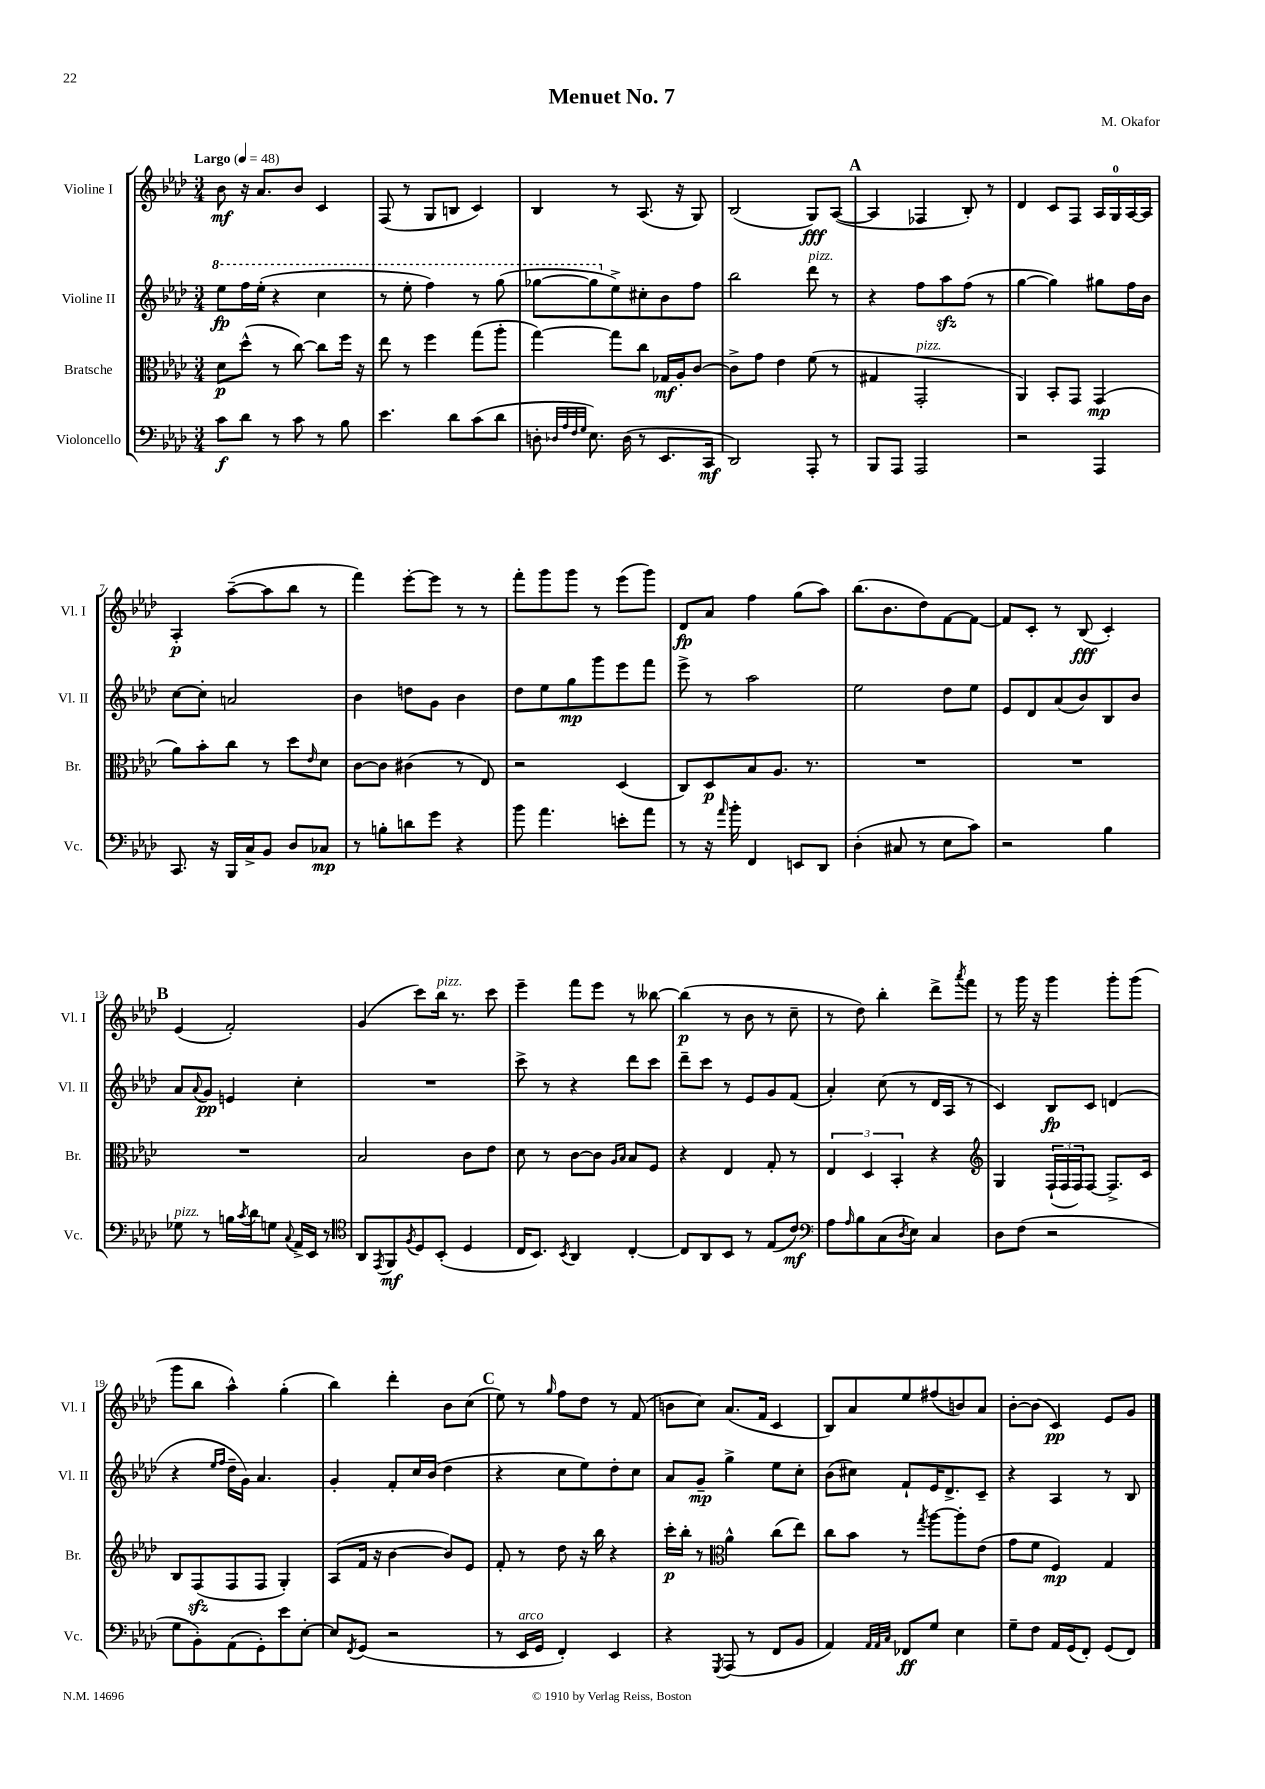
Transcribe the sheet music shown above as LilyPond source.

\header { title = "Menuet No. 7" composer = "M. Okafor" }
<<
\new StaffGroup <<
\new Staff = "s0" \with { instrumentName = "Violine I" shortInstrumentName = "Vl. I" } {
    \clef treble \key aes \major \numericTimeSignature \time 3/4 \tempo "Largo" 4 = 48
    bes'8\mf r16 aes'8. bes'8 c'4 |
    f8( r8 g8 b8 c'4) |
    bes4 r8 aes8.( r16 g8) |
    bes2( g8\fff) aes8~( |
    \mark \markup { \bold "A" } aes4 fes4 bes8-.) r8 |
    des'4 c'8 f8 aes16 g16-0 aes16~ aes16 |
    aes4-.\p aes''8~--( aes''8 bes''8 r8 |
    f'''4) ees'''8~-. ees'''8 r8 r8 |
    f'''8-. g'''8 g'''8 r8 ees'''8( g'''8) |
    des'8\fp aes'8 f''4 g''8( aes''8) |
    bes''8.( bes'8. des''8) f'8~ f'8~ |
    f'8 c'8-. r8 bes8\fff( c'4-.) |
    \mark \markup { \bold "B" } ees'4( f'2-.) |
    g'4( c'''8) bes''16^\markup { \italic "pizz." } r8. c'''8 |
    ees'''4-- f'''8 ees'''8 r8 beses''8~ |
    beses''4\p( r8 bes'8 r8 c''8-- |
    r8 des''8) bes''4-. des'''8-> \acciaccatura { aes'''8 } f'''8 |
    r8 g'''16 r16 g'''4 g'''8-. g'''8( |
    g'''8 bes''8 aes''4-^) g''4-.( |
    bes''4) des'''4-. bes'8 c''8( |
    \mark \markup { \bold "C" } ees''8) r8 \grace { g''16 } f''8 des''8 r8 f'8( |
    b'8 c''8) aes'8.( f'16 c'4 |
    bes8) aes'8 ees''8 fis''8( b'8) aes'8 |
    bes'8~-. bes'8( c'4\pp) ees'8 g'8 \bar "|." |
}
\new Staff = "s1" \with { instrumentName = "Violine II" shortInstrumentName = "Vl. II" } {
    \clef treble \key aes \major \numericTimeSignature \time 3/4
    \ottava #1 ees'''8\fp f'''16 ees'''16-.( r4 c'''4 |
    r8 ees'''8-. f'''4) r8 g'''8( |
    ges'''8~ ges'''8 \ottava #0 ees''8->) cis''8-. bes'8 f''8 |
    bes''2 des'''8^\markup { \italic "pizz." } r8 |
    \mark \markup { \bold "A" } r4 f''8 aes''8\sfz f''8( r8 |
    g''4~ g''4) gis''8 f''16 bes'16 |
    c''8~ c''8-. a'2 |
    bes'4 d''8 g'8 bes'4 |
    des''8 ees''8 g''8\mp g'''8 ees'''8 f'''8 |
    ees'''8-> r8 aes''2 |
    ees''2 des''8 ees''8 |
    ees'8 des'8 aes'8( bes'8) bes8 bes'8 |
    \mark \markup { \bold "B" } aes'8 \appoggiatura { aes'8 } g'8\pp e'4 c''4-. |
    R2. |
    c'''8-> r8 r4 des'''8 c'''8 |
    des'''8-- c'''8 r8 ees'8 g'8 f'8( |
    aes'4-.) c''8( r8 des'16 aes16 r8 |
    c'4) bes8\fp c'8 d'4( |
    r4 \grace { ees''16 f''16 } des''16-- g'16) aes'4. |
    g'4-. f'8-. c''16 bes'16( des''4 |
    \mark \markup { \bold "C" } r4 c''8 ees''8) des''8-. c''8 |
    aes'8 g'8--\mp g''4-> ees''8 c''8-. |
    bes'8( cis''8) f'8-! ees'16 des'8.-> c'8-- |
    r4 aes4 r8 bes8 \bar "|." |
}
\new Staff = "s2" \with { instrumentName = "Bratsche" shortInstrumentName = "Br." } {
    \clef alto \key aes \major \numericTimeSignature \time 3/4
    des'8\p des''8-^( r8 c''8~) c''8 f''16 r16 |
    ees''8 r8 f''4 g''8( aes''8-. |
    g''4~) g''8 c''8 ges16\mf aes16-. c'8~ |
    c'8-> g'8 ees'4 f'8( r8 |
    \mark \markup { \bold "A" } gis4 g,2-.^\markup { \italic "pizz." } |
    aes,4) bes,8-. g,8 g,4\mp( |
    aes'8) bes'8-. c''8 r8 des''8 \grace { ees'16 } des'8 |
    c'8~ c'8 cis'4( r8 ees8) |
    r2 des4( |
    c8) des8\p bes8 aes8. r8. |
    R2. |
    R2. |
    \mark \markup { \bold "B" } R2. |
    bes2 c'8 ees'8 |
    des'8 r8 c'8~ c'8 \grace { aes16 bes16 } bes8 f8 |
    r4 ees4 g8-. r8 |
    \tuplet 3/2 { ees4 des4 bes,4-. } r4 |
    \clef treble g4 \tuplet 3/2 { f16-!( f16 f16) } f8~ f8.-> c'16 |
    bes8 f8\sfz( f8 f8 g4-.) |
    aes8( f'16 r16 bes'4~ bes'8) ees'8 |
    \mark \markup { \bold "C" } f'8-. r8 des''8 r16 bes''16 r4 |
    c'''16-.\p bes''16-. r8 \clef alto aes'4-^ c''8( ees''8) |
    c''8 bes'8 r8 \acciaccatura { g''8 } aes''8~ aes''8-. ees'8( |
    g'8 f'8 f4\mp) g4 \bar "|." |
}
\new Staff = "s3" \with { instrumentName = "Violoncello" shortInstrumentName = "Vc." } {
    \clef bass \key aes \major \numericTimeSignature \time 3/4
    c'8\f des'8 r8 c'8 r8 bes8 |
    ees'4. des'8 c'8( des'8 |
    d8-. \grace { des32 aes32 f32 g32 } ees8.) des16( r8 ees,8. c,16\mf |
    des,2) aes,,8-. r8 |
    \mark \markup { \bold "A" } bes,,8 aes,,8 aes,,2 |
    r2 aes,,4 |
    c,8. r16 bes,,16 c16-> bes,8 des8 ces8\mp |
    r8 b8-. d'8 g'8 r4 |
    bes'8 aes'4. e'8-. aes'8 |
    r8 r16 \grace { aes'16 } bes'16-. f,4 e,8 des,8 |
    des4-.( cis8 r8 ees8 c'8) |
    r2 bes4 |
    \mark \markup { \bold "B" } ges8^\markup { \italic "pizz." } r8 b16 \acciaccatura { c'8 } des'16 g8 \appoggiatura { c8 } aes,16-> ees,16 r8 |
    \clef tenor aes,8 \acciaccatura { ees,8 } f,8\mf \acciaccatura { f8 } des8 bes,8-.( des4 |
    c16 bes,8.) \acciaccatura { bes,8 } aes,4 c4~-. |
    c8 aes,8 bes,8 r8 ees8( c'8\mf) |
    \clef bass aes8 \grace { aes16 } bes8 c8( \acciaccatura { des8 } ees8) c4 |
    des8 f8( r2 |
    g8 bes,8-.) aes,8( g,8-.) ees'8 ees8~-. |
    ees8 \acciaccatura { f,8 } g,8( r2 |
    \mark \markup { \bold "C" } r8 ees,16^\markup { \italic "arco" } g,16 f,4-.) ees,4 |
    r4 \acciaccatura { g,,8 } aes,,8( r8 f,8 bes,8 |
    aes,4) \grace { aes,32 aes,32 c32 } fes,8\ff g8 ees4 |
    g8-- f8 aes,16 g,16( f,8-.) g,8( f,8) \bar "|." |
}
>>
>>
